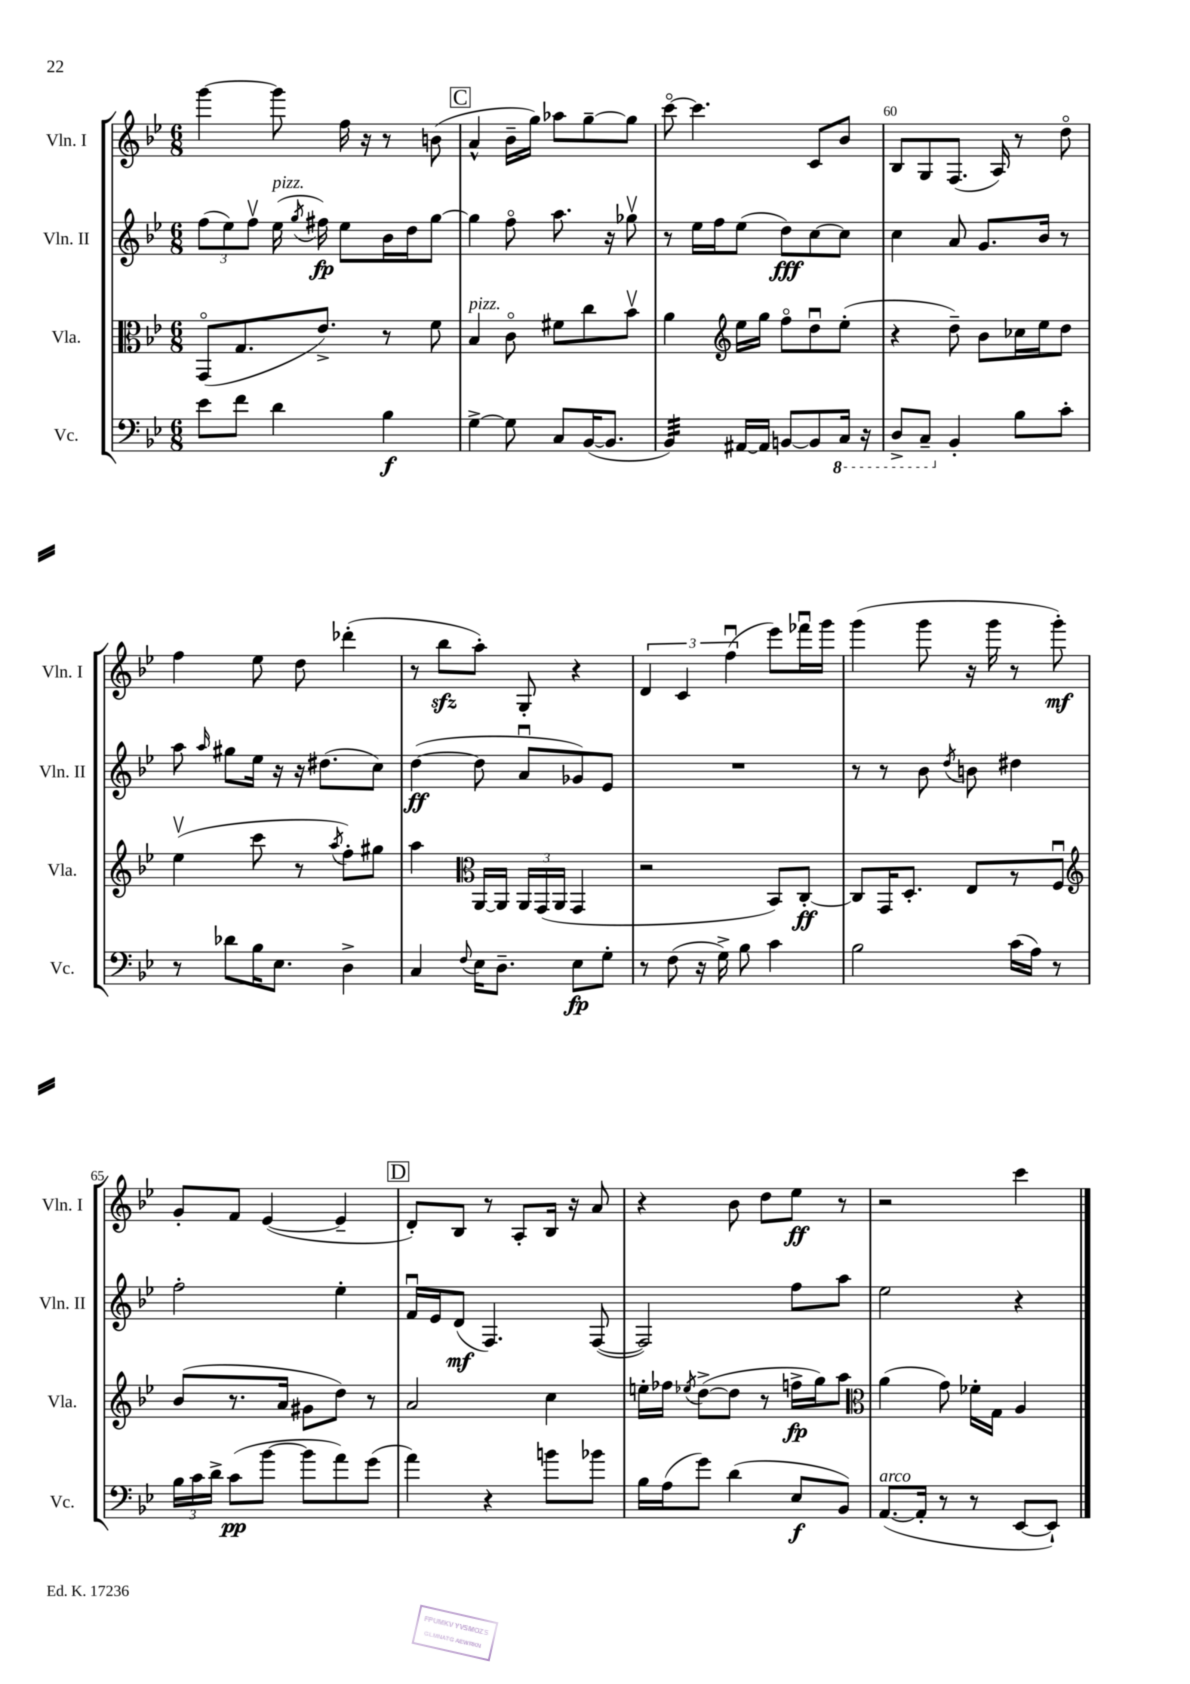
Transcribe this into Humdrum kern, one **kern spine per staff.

**kern	**kern	**kern	**kern
*staff4	*staff3	*staff2	*staff1
*clefF4	*clefC3	*clefG2	*clefG2
*k[b-e-]	*k[b-e-]	*k[b-e-]	*k[b-e-]
*M6/8	*M6/8	*M6/8	*M6/8
8e-	(8GGo	(12ff	[4ggg
.	.	12ee-)	.
8f	8.G	.	.
.	.	12ffv	.
4d	.	(16ee-	8ggg]
.	.	8qgg	.
.	8.e-^)	16ff#)	.
.	.	8ee-	16ff
.	.	.	16r
4B-	8r	16b-	8r
.	.	16dd	.
.	8f	[8gg	(8b
=	=	=	=
[4G^	4B-	4gg]	4a^^
8G]	8co	8ffo	16b-~
.	.	.	16gg)
8C	8f#	8.aa	8aa-
([16BB-	8cc	.	[8gg~
8.BB-]	.	16r	.
.	8b-v	8gg-v	8gg]
=	=	=	=
4BB-)	4a	8r	[8ccco
.	.	16ee-	4.ccc]
.	.	16ff	.
*	*clefG2	*	*
[16AA#	16ee-	(8ee-	.
16AA#]	16gg	.	.
[8BB	8ffo	8dd)	.
8BB]	8ddu	[8cc	8c
16CC	(8ee-'	8cc]	8b-
16r	.	.	.
=	=	=	=
8DD^	4r	4cc	8B-
8CC~	.	.	8G
4BB-'	8dd~)	8a	(8.F
.	8b-	8.g	.
.	.	.	16A)
8B-	16cc-	.	8r
.	16ee-	16b-	.
8c'	8dd	8r	8ddo
=	=	=	=
8r	(4ee-v	8aa	4ff
.	.	16qqaa	.
8d-	.	8gg#	.
16B-	8ccc	16ee-	8ee-
8.E-	.	16r	.
.	8r	16r	8dd
.	.	(8.dd#	.
.	8qaa	.	.
4D^	8ff')	.	(4ddd-'
.	8gg#	8cc)	.
=	=	=	=
4C	4aa	([4dd	8r
.	.	.	8bb-
*	*clefC3	*	*
8qqF	.	.	.
16E-	[16AA	8dd]	8aa')
8.D~	16AA]	.	.
.	24AA	8au	8G'
.	(24GG	.	.
.	24AA	.	.
8E-	4GG	8g-)	4r
8G'	.	8e-	.
=	=	=	=
8r	2r	2.r	6d
(8F	.	.	.
.	.	.	6c
16r	.	.	.
16G^)	.	.	.
.	.	.	(6ffu
8B-	.	.	.
4c	8BB-)	.	8eee-)
.	[8C'	.	16fff-u
.	.	.	16ggg
=	=	=	=
2B-	8C]	8r	(4ggg
.	16GG	8r	.
.	8.D'	.	.
.	.	8b-	8ggg
.	.	8qdd	.
.	8E-	8b	16r
.	.	.	16ggg
(16c	8r	4dd#	8r
16A)	.	.	.
8r	8Fu	.	8ggg')
=	=	=	=
*	*clefG2	*	*
24B-	(8b-	2ff'	8g'
24c	.	.	.
24d^	.	.	.
(8c	8.r	.	8f
[8b-	.	.	([4e-
.	16a	.	.
8b-]	8g#	.	.
8a)	8dd)	4ee-'	4e-~]
(8g	8r	.	.
=	=	=	=
4a)	2a	16fu	8d')
.	.	16e-	.
.	.	(8d	8B-
4r	.	4.F)	8r
.	.	.	8A'
8b	4cc	.	16B-
.	.	.	16r
8b-	.	([8F	8a
=	=	=	=
16B-	16ee'	2F])	4r
(16A	16ff-	.	.
.	8qee-	.	.
8g)	([8dd^	.	.
(4d	8dd]	.	8b-
.	8r	.	8dd
8E-	16ff^	8ff	8ee-
.	16gg)	.	.
8BB-)	8aa	8aa	8r
=	=	=	=
*	*clefC3	*	*
([8.AA	(4a	2ee-	2r
16AA']	.	.	.
8r	8g)	.	.
8r	16f-'	.	.
.	16G	.	.
[8EE-	4A	4r	4ccc
8EE-`])	.	.	.
==	==	==	==
*-	*-	*-	*-
